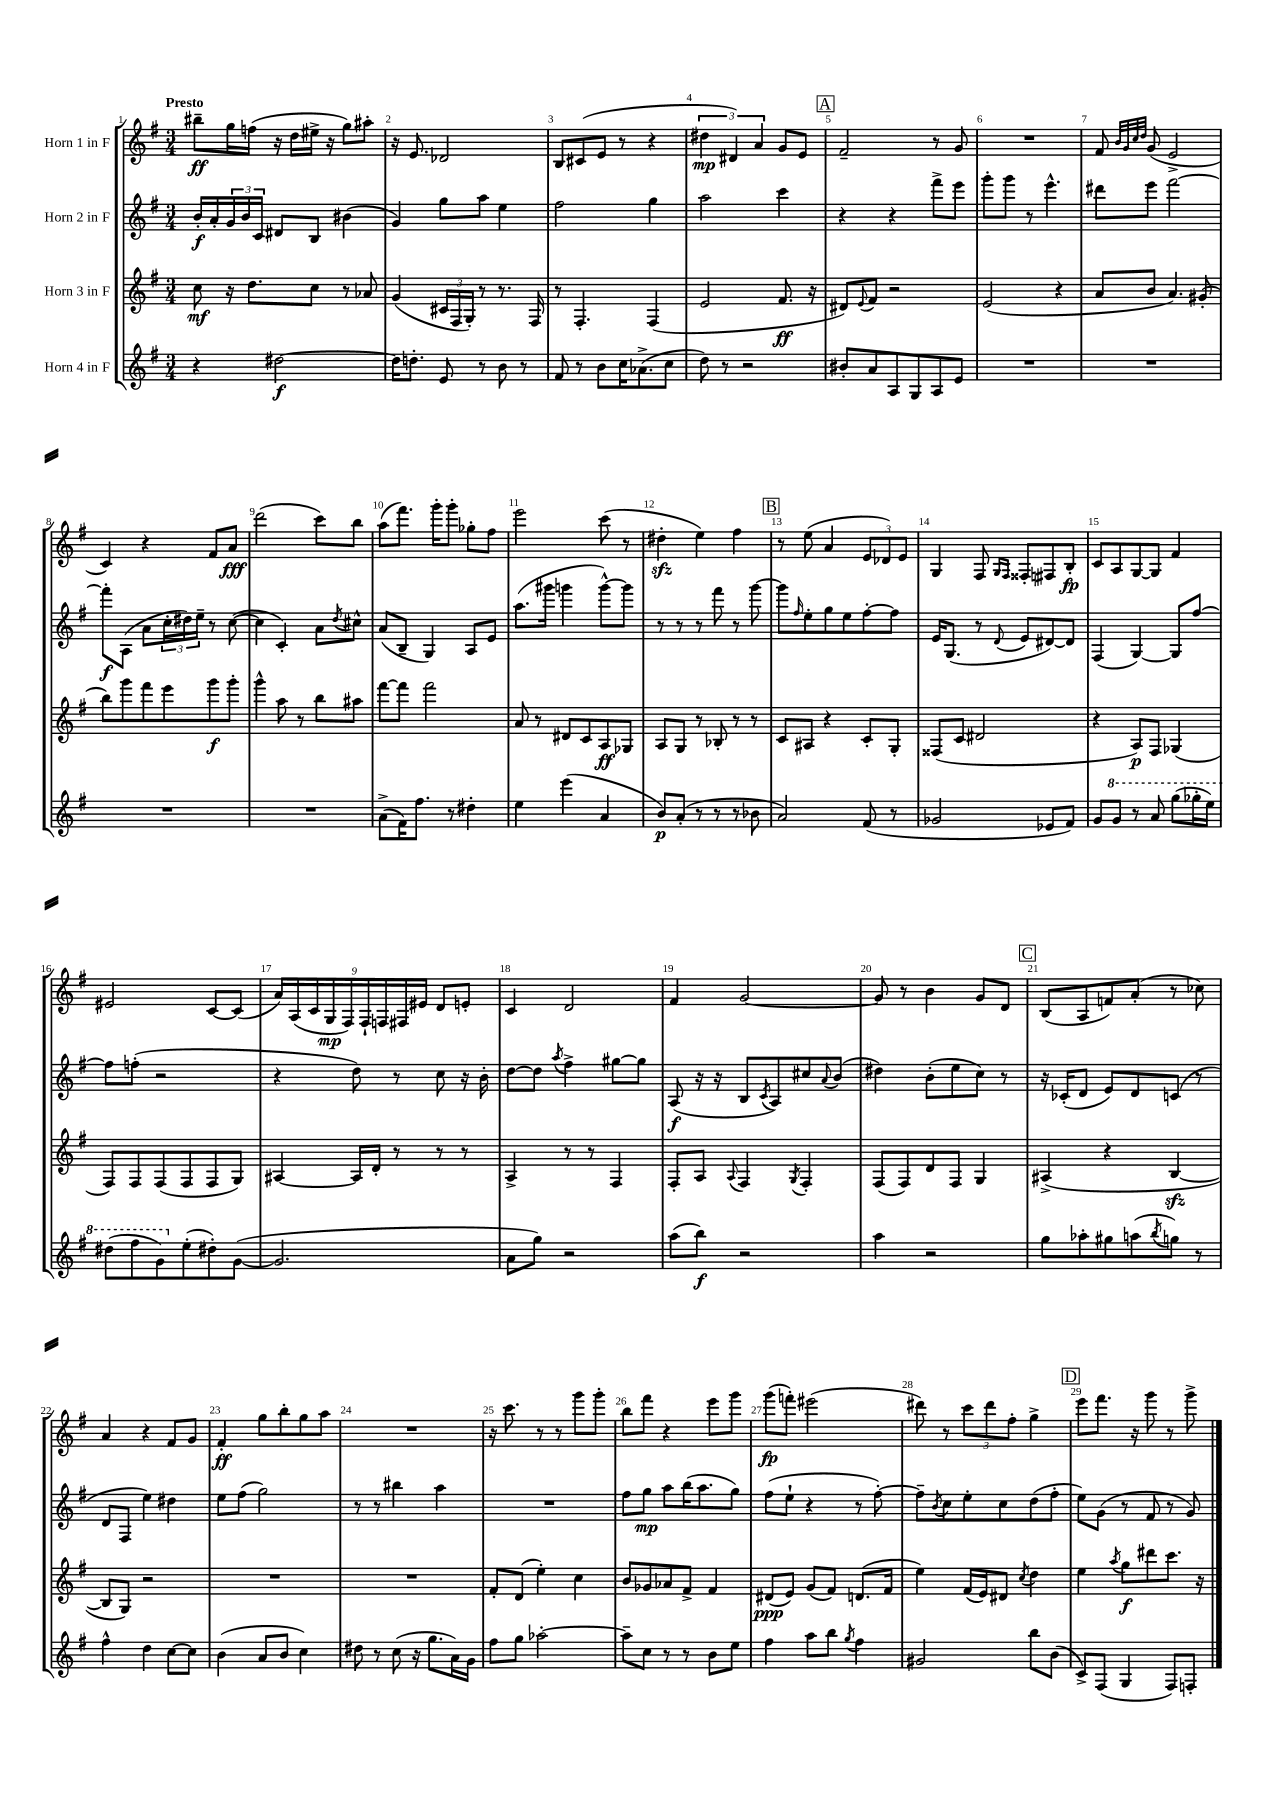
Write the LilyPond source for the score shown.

<<
\new StaffGroup <<
\new Staff = "s0" \with { instrumentName = "Horn 1 in F" } {
    \clef treble \key g \major \numericTimeSignature \time 3/4 \tempo "Presto"
    bis''8--\ff g''16 f''16( r16 d''16 eis''16-> r16 g''8) ais''8-. |
    r16 e'8. des'2 |
    b8 cis'8( e'8 r8 r4 |
    \tuplet 3/2 { dis''4\mp dis'4) a'4 } g'8 e'8 |
    \mark \markup { \box "A" } fis'2-- r8 g'8 |
    R2. |
    fis'8 \grace { b'32 g'32 c''32 d''32 } g'8( e'2-> |
    c'4) r4 fis'8 a'8\fff |
    d'''2( c'''8) b''8 |
    a''8( fis'''8.) g'''16-. g'''8-. ges''8-. fis''8 |
    e'''2 c'''8( r8 |
    dis''4-.\sfz e''4) fis''4 |
    \mark \markup { \box "B" } r8 e''8( a'4 \tuplet 3/2 { e'8 des'8) e'8 } |
    g4 fis8 \grace { g16 fis16 } fisis8-. fis8 b8-.\fp |
    c'8 a8 g8~ g8 fis'4 |
    eis'2 c'8~ c'8( |
    \tuplet 9/8 { a'16) a16( c'16 g16\mp fis16) fis16-! f16 fis16 eis'16 } d'8 e'8-. |
    c'4 d'2 |
    fis'4 g'2~ |
    g'8 r8 b'4 g'8 d'8 |
    \mark \markup { \box "C" } b8( a8 f'8) a'8-.( r8 ces''8) |
    a'4 r4 fis'8 g'8 |
    fis'4-.\ff g''8 b''8-. g''8 a''8 |
    R2. |
    r16 c'''8. r8 r8 g'''8 g'''8-. |
    b''8 fis'''8 r4 e'''8 g'''8 |
    g'''8\fp( f'''8-.) eis'''2( |
    dis'''8) r8 \tuplet 3/2 { c'''8 dis'''8 fis''8-. } g''4-> |
    \mark \markup { \box "D" } e'''8 fis'''8. r16 g'''8 r8 g'''8-> \bar "|." |
}
\new Staff = "s1" \with { instrumentName = "Horn 2 in F" } {
    \clef treble \key g \major \numericTimeSignature \time 3/4
    b'16-.\f a'16-. \tuplet 3/2 { g'16 b'16 c'16 } dis'8 b8 bis'4( |
    g'4) g''8 a''8 e''4 |
    fis''2 g''4 |
    a''2 c'''4 |
    \mark \markup { \box "A" } r4 r4 fis'''8-> e'''8 |
    g'''8-. g'''8 r8 e'''4.-^ |
    dis'''8 e'''8 fis'''2~ |
    fis'''8-.\f a8( a'8 \tuplet 3/2 { c''16-. dis''16) e''16-- } r8 c''8~( |
    c''4 c'4-.) a'8 \acciaccatura { d''8 } cis''8-^ |
    a'8( b8-- g4) a8 e'8 |
    a''8.( gis'''16 g'''4 g'''8~-^) g'''8 |
    r8 r8 r8 fis'''8 r8 g'''8~ |
    \mark \markup { \box "B" } g'''8 \grace { fis''16 } e''8-. g''8 e''8 fis''8~-. fis''8 |
    e'16 g8.( r8 \appoggiatura { d'8 } e'8 dis'8~) dis'8 |
    fis4( g4~) g8 fis''8~ |
    fis''8 f''8-.( r2 |
    r4 d''8) r8 c''8 r16 b'16-. |
    d''8~ d''8 \acciaccatura { a''8 } fis''4-> gis''8~ gis''8 |
    a8\f( r16 r16 b8 \acciaccatura { c'8 } a8) cis''8 \appoggiatura { a'8 } b'8( |
    dis''4) b'8-.( e''8 c''8) r8 |
    \mark \markup { \box "C" } r16 ces'16-.( d'8 e'8) d'8 c'8( r8 |
    d'8 fis8 e''4) dis''4 |
    e''8 fis''8( g''2) |
    r8 r8 bis''4 a''4 |
    R2. |
    fis''8 g''8\mp a''8 b''16( a''8. g''8) |
    fis''8( e''8-! r4 r8 fis''8~-.) |
    fis''8-- \acciaccatura { b'8 } c''8 e''8-. c''8 d''8( fis''8-. |
    \mark \markup { \box "D" } e''8) g'8( r8 fis'8 r8 g'8) \bar "|." |
}
\new Staff = "s2" \with { instrumentName = "Horn 3 in F" } {
    \clef treble \key g \major \numericTimeSignature \time 3/4
    c''8\mf r16 d''8. c''8 r8 aes'8 |
    g'4( \tuplet 3/2 { cis'16 fis16 g16-.) } r8 r8. fis16 |
    r8 fis4.-. fis4( |
    e'2 fis'8.\ff r16 |
    \mark \markup { \box "A" } dis'8) \appoggiatura { e'8 } fis'8 r2 |
    e'2( r4 |
    a'8 b'8 a'4.) gis'8-.( |
    b''8) g'''8 fis'''8 e'''8 g'''8\f g'''8-. |
    g'''4-^ a''8 r8 b''8 ais''8 |
    fis'''8~ fis'''8 fis'''2 |
    a'8 r8 dis'8 c'8 a8\ff ges8 |
    a8 g8 r8 bes8-. r8 r8 |
    \mark \markup { \box "B" } c'8 ais8 r4 c'8-. g8-. |
    fisis8( c'8 dis'2 |
    r4 a8\p) fis8 ges4( |
    fis8) fis8 fis8( fis8 fis8 g8) |
    ais4~ ais16 d'16-. r8 r8 r8 |
    a4-> r8 r8 fis4 |
    fis8-. a8 \appoggiatura { a8 } fis4 \acciaccatura { g8 } fis4-. |
    fis8( fis8) d'8 fis8 g4 |
    \mark \markup { \box "C" } ais4->( r4 b4~\sfz |
    b8 g8) r2 |
    R2. |
    R2. |
    fis'8-. d'8( e''4-.) c''4 |
    b'8 ges'8 aes'8 fis'8-> fis'4 |
    dis'8\ppp( e'8) g'8( fis'8) d'8.( fis'16 |
    e''4) fis'16( e'16) dis'8 \acciaccatura { c''8 } d''4 |
    \mark \markup { \box "D" } e''4 \acciaccatura { a''8 } g''8\f dis'''8 c'''8. r16 \bar "|." |
}
\new Staff = "s3" \with { instrumentName = "Horn 4 in F" } {
    \clef treble \key g \major \numericTimeSignature \time 3/4
    r4 dis''2~\f |
    dis''16 d''8.-. e'8 r8 b'8 r8 |
    fis'8 r8 b'8 c''16 aes'8.->( c''8 |
    d''8) r8 r2 |
    \mark \markup { \box "A" } bis'8-. a'8 a8 g8 a8 e'8 |
    R2. |
    R2. |
    R2. |
    R2. |
    a'8->( fis'16) fis''8. r8 dis''4-. |
    e''4 e'''4( a'4 |
    b'8\p) a'8-.( r8 r8 r8 bes'8 |
    \mark \markup { \box "B" } a'2) fis'8( r8 |
    ges'2 ees'8 fis'8) |
    g'8 \ottava #1 g''8 r8 a''8 g'''8( ges'''16-. e'''16) |
    dis'''8( fis'''8 g''8) \ottava #0 e''8-.( dis''8-.) g'8~( |
    g'2. |
    a'8 g''8) r2 |
    a''8( b''8\f) r2 |
    a''4 r2 |
    \mark \markup { \box "C" } g''8 aes''8-. gis''8 a''8( \acciaccatura { b''8 } g''8) r8 |
    fis''4-^ d''4 c''8~ c''8 |
    b'4( a'8 b'8 c''4) |
    dis''8 r8 c''8( r16 g''8. a'16) g'16 |
    fis''8 g''8 aes''2~-. |
    aes''8-- c''8 r8 r8 b'8 e''8 |
    fis''4 a''8 b''8 \acciaccatura { g''8 } fis''4 |
    gis'2 b''8 b'8( |
    \mark \markup { \box "D" } c'8->) fis8( g4 fis8) f8-. \bar "|." |
}
>>
>>
\layout { \context { \Score \override BarNumber.break-visibility = ##(#f #t #t) barNumberVisibility = #all-bar-numbers-visible } }
